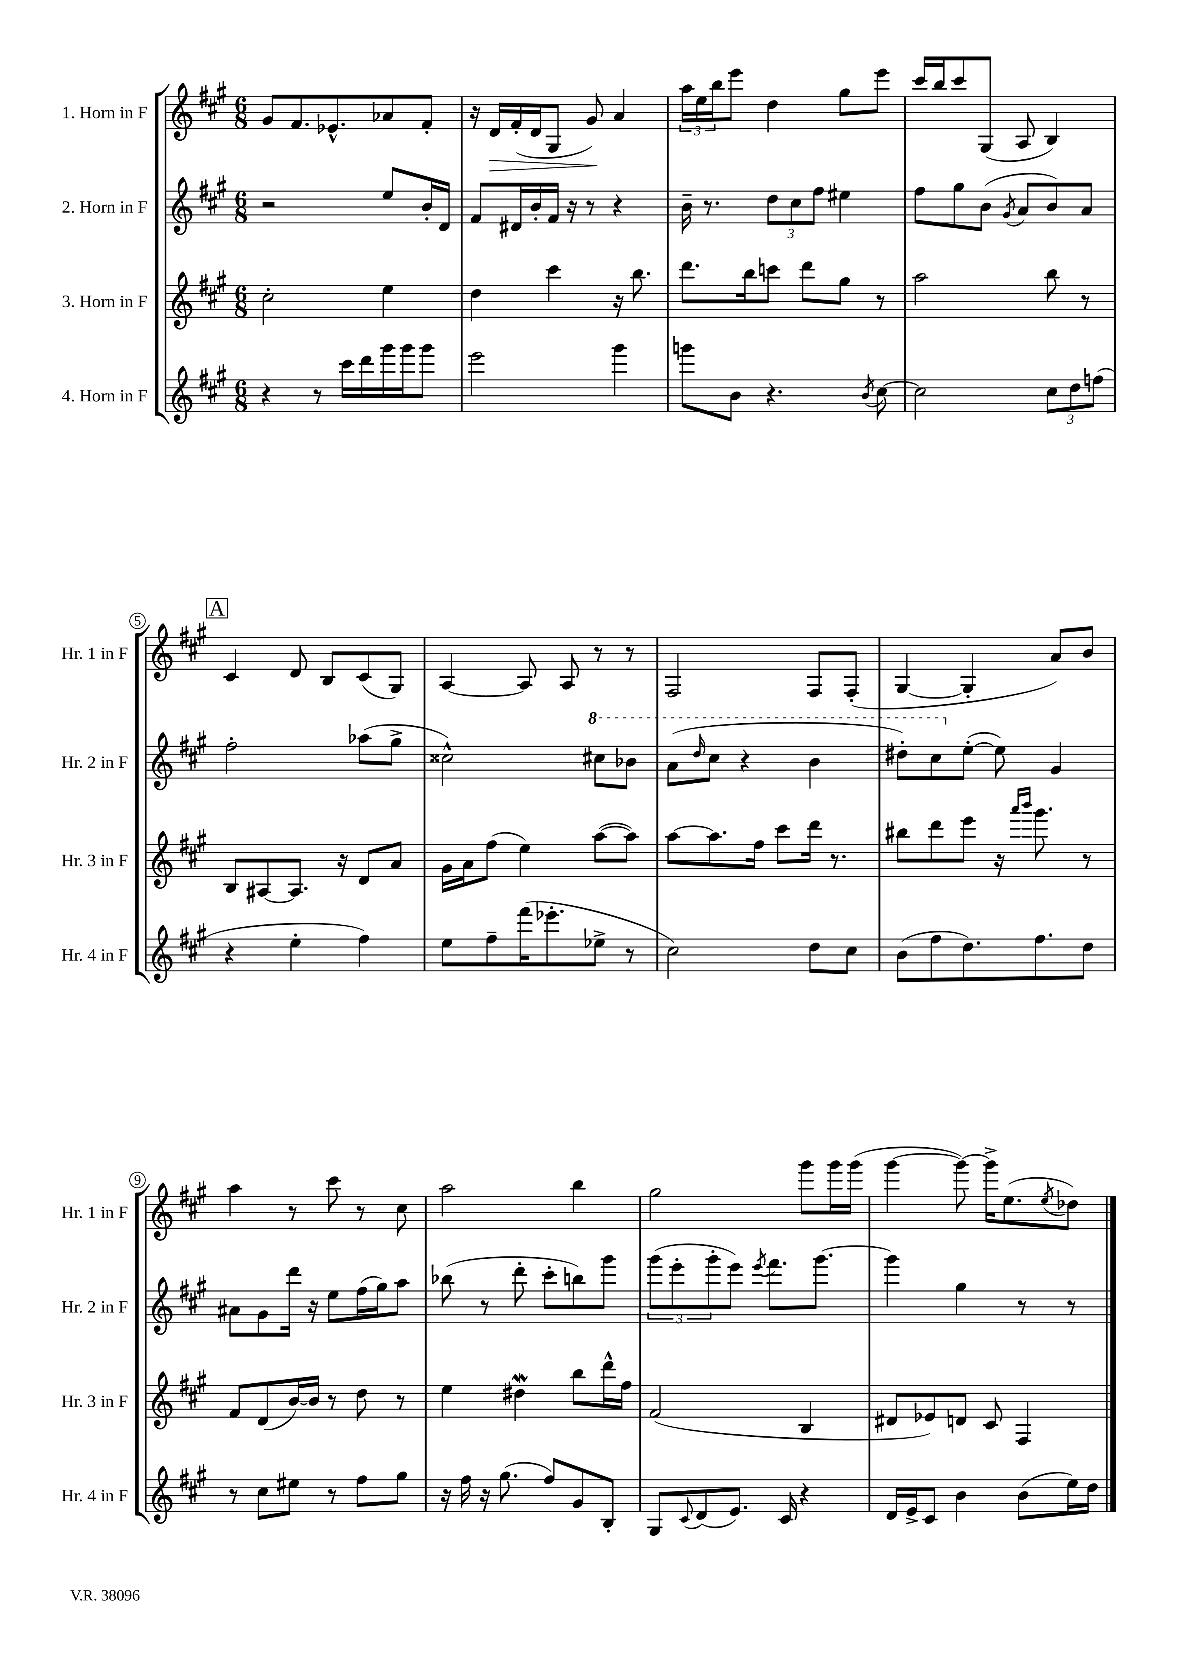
<<
\new StaffGroup <<
\new Staff = "s0" \with { instrumentName = "1. Horn in F" shortInstrumentName = "Hr. 1 in F" } {
    \clef treble \key a \major \numericTimeSignature \time 6/8
    gis'8 fis'8. ees'8.-^ aes'8 fis'8-. |
    r16 d'16\> fis'16-.( d'16 gis8 gis'8\!) a'4 |
    \tuplet 3/2 { a''16 e''16 b''16 } e'''8 d''4 gis''8 e'''8 |
    cis'''16 b''16 cis'''8 gis8( a8 b4) |
    \mark \markup { \box "A" } cis'4 d'8 b8 cis'8( gis8) |
    a4~ a8 a8 r8 r8 |
    fis2 fis8 fis8-.( |
    gis4~ gis4-. a'8) b'8 |
    a''4 r8 cis'''8 r8 cis''8 |
    a''2 b''4 |
    gis''2 gis'''8 gis'''16 gis'''16( |
    gis'''4~ gis'''8~) gis'''16-> e''8.( \acciaccatura { e''8 } des''8) \bar "|." |
}
\new Staff = "s1" \with { instrumentName = "2. Horn in F" shortInstrumentName = "Hr. 2 in F" } {
    \clef treble \key a \major \numericTimeSignature \time 6/8
    r2 e''8 b'16-. d'16 |
    fis'8 dis'16 b'16-. fis'16 r16 r8 r4 |
    b'16-- r8. \tuplet 3/2 { d''8 cis''8 fis''8 } eis''4 |
    fis''8 gis''8 b'8( \acciaccatura { gis'8 } a'8 b'8) a'8 |
    \mark \markup { \box "A" } fis''2-. aes''8( gis''8-> |
    cisis''2-^) \ottava #1 cis'''!8 bes''8 |
    a''8( \grace { d'''16 } cis'''8 r4 b''4 |
    dis'''8-.) cis'''8 \ottava #0 e''8~-.( e''8) gis'4 |
    ais'8 gis'8 d'''16 r16 e''8 fis''16( gis''16) a''8 |
    bes''8( r8 d'''8-. cis'''8-. b''8) gis'''8 |
    \tuplet 3/2 { gis'''8( e'''8-. gis'''8-. } e'''8) \acciaccatura { e'''8 } fis'''8. gis'''8.~ |
    gis'''4 gis''4 r8 r8 \bar "|." |
}
\new Staff = "s2" \with { instrumentName = "3. Horn in F" shortInstrumentName = "Hr. 3 in F" } {
    \clef treble \key a \major \numericTimeSignature \time 6/8
    cis''2-. e''4 |
    d''4 cis'''4 r16 b''8. |
    d'''8. b''16 c'''8 d'''8 gis''8 r8 |
    a''2 b''8 r8 |
    \mark \markup { \box "A" } b8 ais8~ ais8. r16 d'8 a'8 |
    gis'16 a'16 fis''8( e''4) a''8~( a''8) |
    a''8~ a''8. fis''16 cis'''8 d'''16 r8. |
    bis''8 d'''8 e'''8 r16 \grace { a'''16 b'''16 } gis'''8. r8 |
    fis'8 d'8( b'16~) b'16 r8 d''8 r8 |
    e''4 dis''4\mordent b''8 d'''16-^ fis''16 |
    fis'2( b4 |
    dis'8 ees'8) d'8 cis'8 fis4 \bar "|." |
}
\new Staff = "s3" \with { instrumentName = "4. Horn in F" shortInstrumentName = "Hr. 4 in F" } {
    \clef treble \key a \major \numericTimeSignature \time 6/8
    r4 r8 cis'''16 d'''16 gis'''16 gis'''16 gis'''8 |
    e'''2 gis'''4 |
    g'''8 b'8 r4. \acciaccatura { b'8 } cis''8~ |
    cis''2 \tuplet 3/2 { cis''8 d''8 f''8( } |
    \mark \markup { \box "A" } r4 e''4-. fis''4) |
    e''8 fis''8-- fis'''16( ees'''8.-. ees''8-> r8 |
    cis''2) d''8 cis''8 |
    b'8( fis''8 d''8.) fis''8. d''8 |
    r8 cis''8 eis''8 r8 fis''8 gis''8 |
    r16 fis''16 r16 gis''8.( fis''8) gis'8 b8-. |
    gis8 \appoggiatura { cis'8 } d'8( e'8.) cis'16 r4 |
    d'16 e'16-> cis'8 b'4 b'8( e''16) d''16 \bar "|." |
}
>>
>>
\layout { \context { \Score \override BarNumber.stencil = #(make-stencil-circler 0.1 0.3 ly:text-interface::print) } }
